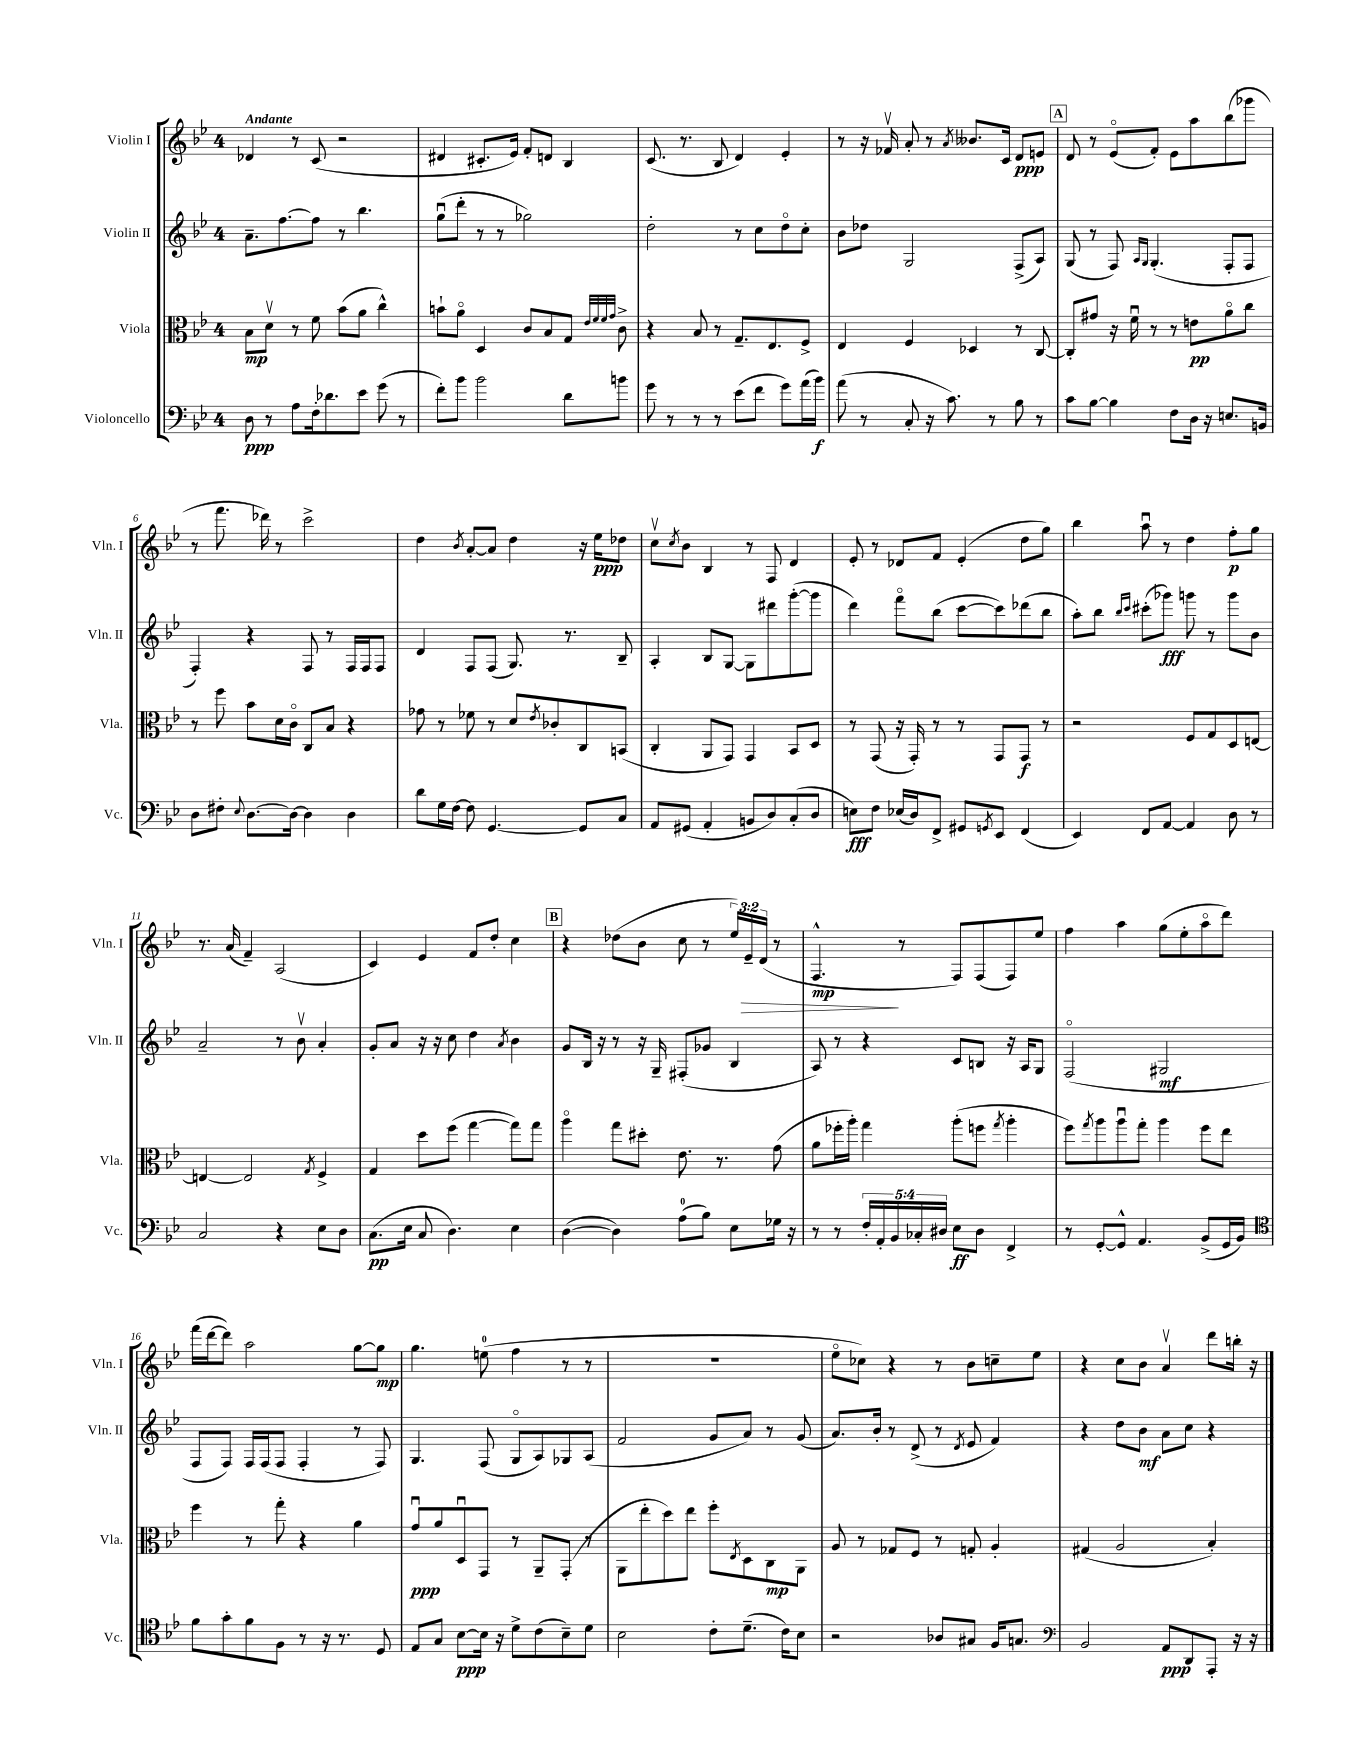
<<
\new StaffGroup <<
\new Staff = "s0" \with { instrumentName = "Violin I" shortInstrumentName = "Vln. I" } {
    \clef treble \key bes \major \once \override Staff.TimeSignature.style = #'single-digit \time 4/4 \override Staff.TupletNumber.text = #tuplet-number::calc-fraction-text \tempo "Andante"
    des'4 r8 c'8( r2 |
    dis'4 cis'8.-. ees'16) f'8-. d'8 bes4 |
    c'8.( r8. bes8 d'4) ees'4-. |
    r8 r16 fes'16\upbow a'8-. r8 \acciaccatura { a'8 } beses'8. c'16 d'8\ppp e'8 |
    \mark \markup { \box "A" } d'8 r8 ees'8\flageolet( f'8-.) ees'8 a''8 bes''8( ges'''8 |
    r8 f'''8. des'''16) r8 c'''2-> |
    d''4 \acciaccatura { bes'8 } a'8~-. a'8 d''4 r16 ees''16\ppp des''8 |
    c''8\upbow \acciaccatura { c''8 } bes'8 bes4 r8 f8 d'4 |
    ees'8-. r8 des'8 f'8 ees'4-.( d''8 g''8) |
    bes''4 a''8\downbow r8 d''4 f''8-.\p g''8 |
    r8. a'16( f'4--) a2( |
    c'4) ees'4 f'8 d''8-. c''4 |
    \mark \markup { \box "B" } r4 des''8( bes'8 c''8 r8 \tuplet 3/2 { ees''16) ees'16--\> d'16( } r8 |
    f4.-^\mp\! r8 f8) f8( f8) ees''8 |
    f''4 a''4 g''8( ees''8-. a''8\flageolet d'''8) |
    f'''16( d'''16~ d'''8) a''2 g''8~ g''8\mp |
    g''4. e''8-0( f''4 r8 r8 |
    R1 |
    ees''8\flageolet ces''8) r4 r8 bes'8 c''8-- ees''8 |
    r4 c''8 bes'8 a'4\upbow d'''8 b''16-. r16 \bar "|." |
}
\new Staff = "s1" \with { instrumentName = "Violin II" shortInstrumentName = "Vln. II" } {
    \clef treble \key bes \major \once \override Staff.TimeSignature.style = #'single-digit \time 4/4
    a'8.-- f''8.~ f''8 r8 bes''4. |
    g''8\downbow( d'''8-. r8 r8 ges''2) |
    d''2-. r8 c''8 d''8\flageolet c''8-. |
    bes'8 des''8 g2 f8->( a8) |
    \mark \markup { \box "A" } g8( r8 f8) \grace { a16 g16 } g4.-.( f8-. f8 |
    f4-.) r4 f8 r8 f16 f16 f8 |
    d'4 f8 f8( g8.) r8. bes8-- |
    a4-. bes8 g8~ g8 dis'''8 g'''8~-.( g'''8 |
    d'''4) f'''8\flageolet bes''8( c'''8~ c'''8) des'''8( bes''8 |
    a''8-.) bes''8 \grace { bes''16 c'''16 } cis'''8-.( ges'''8\fff) g'''8 r8 g'''8 bes'8 |
    a'2-- r8 bes'8\upbow a'4-. |
    g'8-. a'8 r16 r16 c''8 d''4 \acciaccatura { a'8 } bes'4 |
    \mark \markup { \box "B" } g'8 bes16 r16 r8 r16 g16-- fis8-.( ges'8 bes4 |
    a8) r8 r4 c'8 b8 r16 a16 g8 |
    f2\flageolet( gis2\mf |
    f8 f8) f16 f16( f8 f4-. r8 f8) |
    g4. f8( g8\flageolet a8) ges8 a8( |
    f'2 g'8 a'8) r8 g'8( |
    a'8.) bes'16-. r8 d'8->( r8 \acciaccatura { d'8 } ees'8 f'4) |
    r4 d''8 bes'8\mf a'8 c''8 r4 \bar "|." |
}
\new Staff = "s2" \with { instrumentName = "Viola" shortInstrumentName = "Vla." } {
    \clef alto \key bes \major \once \override Staff.TimeSignature.style = #'single-digit \time 4/4
    bes8\mp d'8\upbow r8 f'8 bes'8( a'8 c''4-^) |
    b'8-! a'8\flageolet d4 c'8 bes8 g8 \grace { ees'32 f'32 f'32 g'32 } c'8-> |
    r4 bes8 r8 g8.-- ees8. f8-> |
    ees4 f4 des4 r8 c8~ |
    \mark \markup { \box "A" } c8-. gis'8 r16 f'16\downbow r8 r8 e'8\pp a'8\flageolet c''8 |
    r8 f''8 bes'8 d'16 c'16\flageolet c8 bes8 r4 |
    ges'8 r8 fes'8 r8 d'8 \acciaccatura { ees'8 } ces'8-. c8 b,8( |
    c4-. a,8 g,8) g,4 bes,8 d8 |
    r8 g,8( r16 g,16-.) r8 r8 g,8 g,8\f r8 |
    r2 f8 g8 d8 e8~ |
    e4~ e2 \acciaccatura { g8 } f4-> |
    g4 d''8 f''8( g''4~ g''8) g''8 |
    \mark \markup { \box "B" } a''4\flageolet g''8 dis''8-. ees'8. r8. g'8( |
    a'8 fes''16-. a''16-.) g''4 a''8-.( f''8 \acciaccatura { g''8 } a''4-. |
    f''8) \acciaccatura { g''8 } a''8 a''8\downbow g''8-. a''4 f''8 ees''8 |
    f''4 r8 g''8-. r4 a'4 |
    g'8\downbow\ppp a'8 d8\downbow g,8 r8 a,8-- g,8-.( r8 |
    a,8 ees''8-. d''8) ees''8 f''8-. \acciaccatura { ees8 } d8 c8\mp a,8 |
    a8 r8 ges8 f8 r8 g8-. a4-. |
    gis4( a2 bes4-.) \bar "|." |
}
\new Staff = "s3" \with { instrumentName = "Violoncello" shortInstrumentName = "Vc." } {
    \clef bass \key bes \major \once \override Staff.TimeSignature.style = #'single-digit \time 4/4 \override Staff.TupletNumber.text = #tuplet-number::calc-fraction-text
    d8\ppp r8 a8 f16-. des'8. ees'8 g'8( r8 |
    f'8-.) bes'8 bes'2 d'8 b'8 |
    g'8 r8 r8 r8 ees'8( f'8 g'8) a'16( bes'16\f) |
    a'8( r8 c8-. r16 c'8.) r8 bes8 r8 |
    \mark \markup { \box "A" } c'8 bes8~ bes4 f8 d16 r16 e8. b,16 |
    d8 fis8-. \appoggiatura { ees8 } d8.~ d16~ d4 d4 |
    d'8 g16 f16~ f8 g,4.~ g,8 c8 |
    a,8 gis,8( a,4-. b,8 d8) c8-.( d8 |
    e8\fff) f8 ees16( d16) f,8-> gis,8 \acciaccatura { g,8 } ees,8 f,4( |
    ees,4) f,8 a,8~ a,4 d8 r8 |
    c2 r4 ees8 d8 |
    c8.\pp( ees16 c8 d4.) ees4 |
    \mark \markup { \box "B" } d4~( d4) a8-0( bes8) ees8 ges16 r16 |
    r8 r8 \tuplet 5/4 { f16-. a,16-. bes,16 ces16-. dis16 } ees8\ff dis8 f,4-> |
    r8 g,8~-. g,8-^ a,4. bes,8->( g,16 bes,16) |
    \clef tenor f'8 g'8-. f'8 f8 r8 r16 r8. d8 |
    ees8 g8 bes8~\ppp bes16 r16 d'8-> c'8( bes8--) d'8 |
    bes2 c'8-. d'8.--( c'16) bes8 |
    r2 aes8 gis8 f16 g8. |
    \clef bass bes,2 a,8\ppp d,8 a,,8-. r16 r16 \bar "|." |
}
>>
>>
